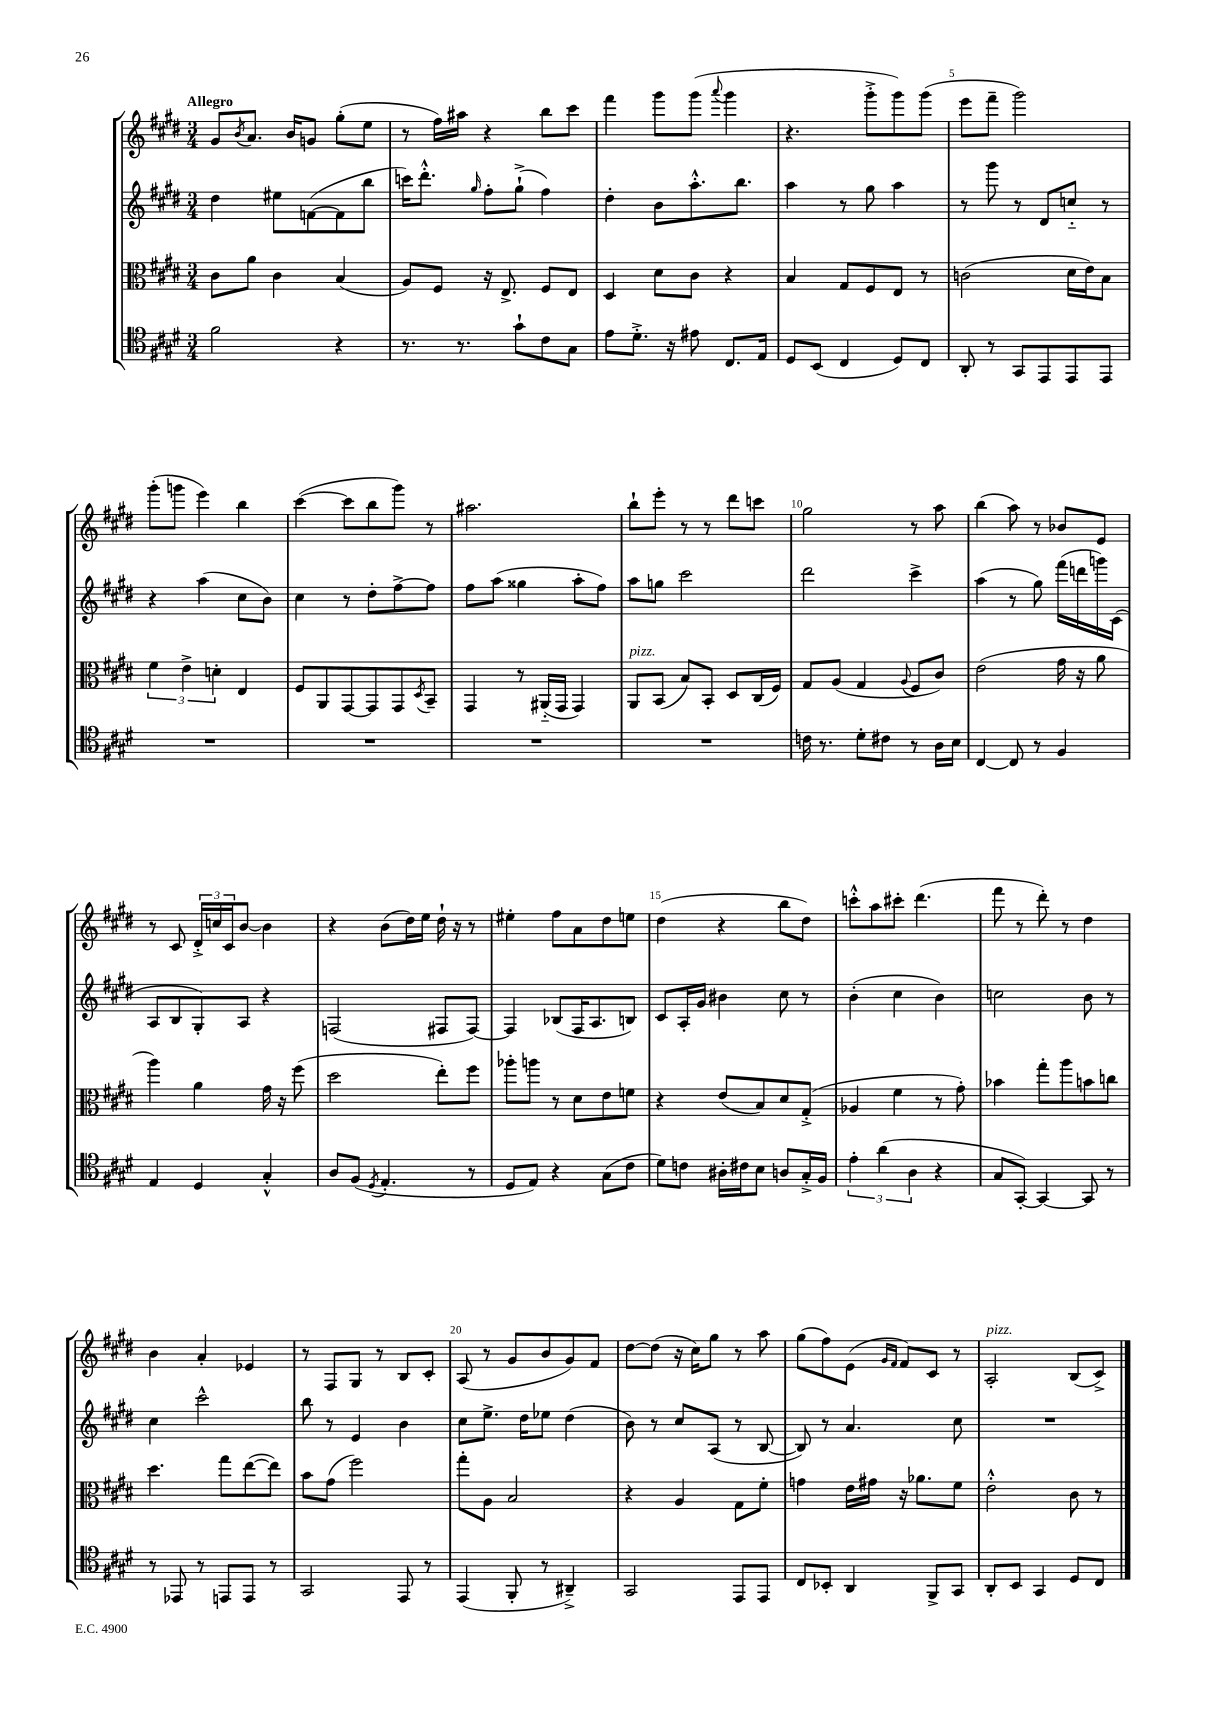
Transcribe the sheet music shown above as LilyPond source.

<<
\new StaffGroup <<
\new Staff = "s0" {
    \clef treble \key e \major \numericTimeSignature \time 3/4 \tempo "Allegro"
    gis'8 \acciaccatura { b'8 } a'8. b'16 g'8 gis''8-.( e''8 |
    r8 fis''16) ais''16 r4 b''8 cis'''8 |
    fis'''4 gis'''8 gis'''8( \appoggiatura { a'''8 } gis'''4 |
    r4. gis'''8-.-> gis'''8) gis'''8( |
    e'''8 fis'''8-- gis'''2) |
    gis'''8-.( g'''8 e'''4) b''4 |
    cis'''4~( cis'''8 b''8 gis'''8) r8 |
    ais''2. |
    b''8-! e'''8-. r8 r8 dis'''8 c'''8 |
    gis''2 r8 a''8 |
    b''4( a''8) r8 bes'8 e'8 |
    r8 cis'8 \tuplet 3/2 { dis'16-.-> c''16 cis'16 } b'8~ b'4 |
    r4 b'8( dis''16) e''16 dis''16-! r16 r8 |
    eis''4-. fis''8 a'8 dis''8 e''8 |
    dis''4( r4 b''8 dis''8) |
    c'''8-.-^ a''8 cis'''8-. dis'''4.( |
    fis'''8 r8 dis'''8-.) r8 dis''4 |
    b'4 a'4-. ees'4 |
    r8 fis8 gis8 r8 b8 cis'8-. |
    a8( r8 gis'8 b'8 gis'8) fis'8 |
    dis''8~ dis''8( r16 cis''16) gis''8 r8 a''8 |
    gis''8( fis''8) e'8( \grace { gis'16 fis'16 } fis'8) cis'8 r8 |
    a2-.^\markup { \italic "pizz." } b8( cis'8->) \bar "|." |
}
\new Staff = "s1" {
    \clef treble \key e \major \numericTimeSignature \time 3/4
    dis''4 eis''8 f'8~( f'8 b''8 |
    c'''16) dis'''8.-.-^ \grace { gis''16 } fis''8-. gis''8-!->( fis''4) |
    dis''4-. b'8 a''8.-.-^ b''8. |
    a''4 r8 gis''8 a''4 |
    r8 gis'''8 r8 dis'8 c''8-_ r8 |
    r4 a''4( cis''8 b'8) |
    cis''4 r8 dis''8-. fis''8~-> fis''8 |
    fis''8 a''8( gisis''4 a''8-. fis''8) |
    a''8 g''8 cis'''2 |
    dis'''2 cis'''4-> |
    a''4( r8 gis''8) fis'''16( d'''16 g'''16) cis'16( |
    a8 b8 gis8-.) a8 r4 |
    f2( fis8 fis8~) |
    fis4 bes8( fis16 a8. b8) |
    cis'8 a16-. gis'16 bis'4 cis''8 r8 |
    b'4-.( cis''4 b'4) |
    c''2 b'8 r8 |
    cis''4 cis'''2-^ |
    b''8 r8 e'4 b'4 |
    cis''8 e''8.-> dis''16 ees''8 dis''4( |
    b'8) r8 cis''8 a8( r8 b8~ |
    b8) r8 a'4. cis''8 |
    R2. \bar "|." |
}
\new Staff = "s2" {
    \clef alto \key e \major \numericTimeSignature \time 3/4
    cis'8 a'8 cis'4 b4( |
    a8) fis8 r16 e8.-> fis8 e8 |
    dis4 dis'8 cis'8 r4 |
    b4 gis8 fis8 e8 r8 |
    c'2( dis'16 e'16) b8 |
    \tuplet 3/2 { fis'4 e'4-> d'4-. } e4 |
    fis8 a,8 gis,8~ gis,8 gis,8 \acciaccatura { dis8 } b,8-- |
    gis,4 r8 ais,16-_( gis,16 gis,4) |
    a,8^\markup { \italic "pizz." } b,8( b8) b,8-. dis8 cis16( fis16) |
    gis8 a8( gis4 \appoggiatura { a8 } fis8 cis'8) |
    e'2( gis'16 r16 a'8 |
    a''4) a'4 gis'16 r16 fis''8( |
    dis''2 e''8-.) fis''8 |
    aes''8-. a''8 r8 dis'8 e'8 f'8 |
    r4 e'8( b8) dis'8 gis8-.->( |
    aes4 fis'4 r8 gis'8-.) |
    bes'4 gis''8-. a''8 b'8 c''8 |
    dis''4. gis''8 e''8~( e''8) |
    b'8 gis'8( fis''2) |
    gis''8-. a8 b2 |
    r4 a4 gis8 fis'8-. |
    g'4 e'16 gis'16 r16 aes'8. fis'8 |
    e'2-.-^ cis'8 r8 \bar "|." |
}
\new Staff = "s3" {
    \clef tenor \key e \major \numericTimeSignature \time 3/4
    fis'2 r4 |
    r8. r8. gis'8-! cis'8 gis8 |
    e'8 dis'8.-.-> r16 eis'8 cis8. e16 |
    dis8 b,8( cis4 dis8) cis8 |
    a,8-. r8 gis,8 e,8 e,8 e,8 |
    R2. |
    R2. |
    R2. |
    R2. |
    c'16 r8. dis'8-. cis'8 r8 a16 b16 |
    cis4~ cis8 r8 fis4 |
    e4 dis4 gis4-.-^ |
    a8 fis8( \acciaccatura { dis8 } e4.-. r8 |
    dis8 e8) r4 gis8( cis'8 |
    dis'8) c'8 ais16-. cis'16 b8 a8 gis16-.-> fis16 |
    \tuplet 3/2 { e'4-. a'4( a4 } r4 |
    gis8 gis,8~-.) gis,4~ gis,8 r8 |
    r8 ees,8 r8 e,8 e,8 r8 |
    gis,2 e,8 r8 |
    e,4( fis,8-. r8 ais,4--->) |
    gis,2 e,8 e,8 |
    cis8 bes,8-. a,4 fis,8-> gis,8 |
    a,8-. b,8 gis,4 dis8 cis8 \bar "|." |
}
>>
>>
\layout { \context { \Score \override BarNumber.break-visibility = ##(#f #t #t) barNumberVisibility = #(every-nth-bar-number-visible 5) } }
